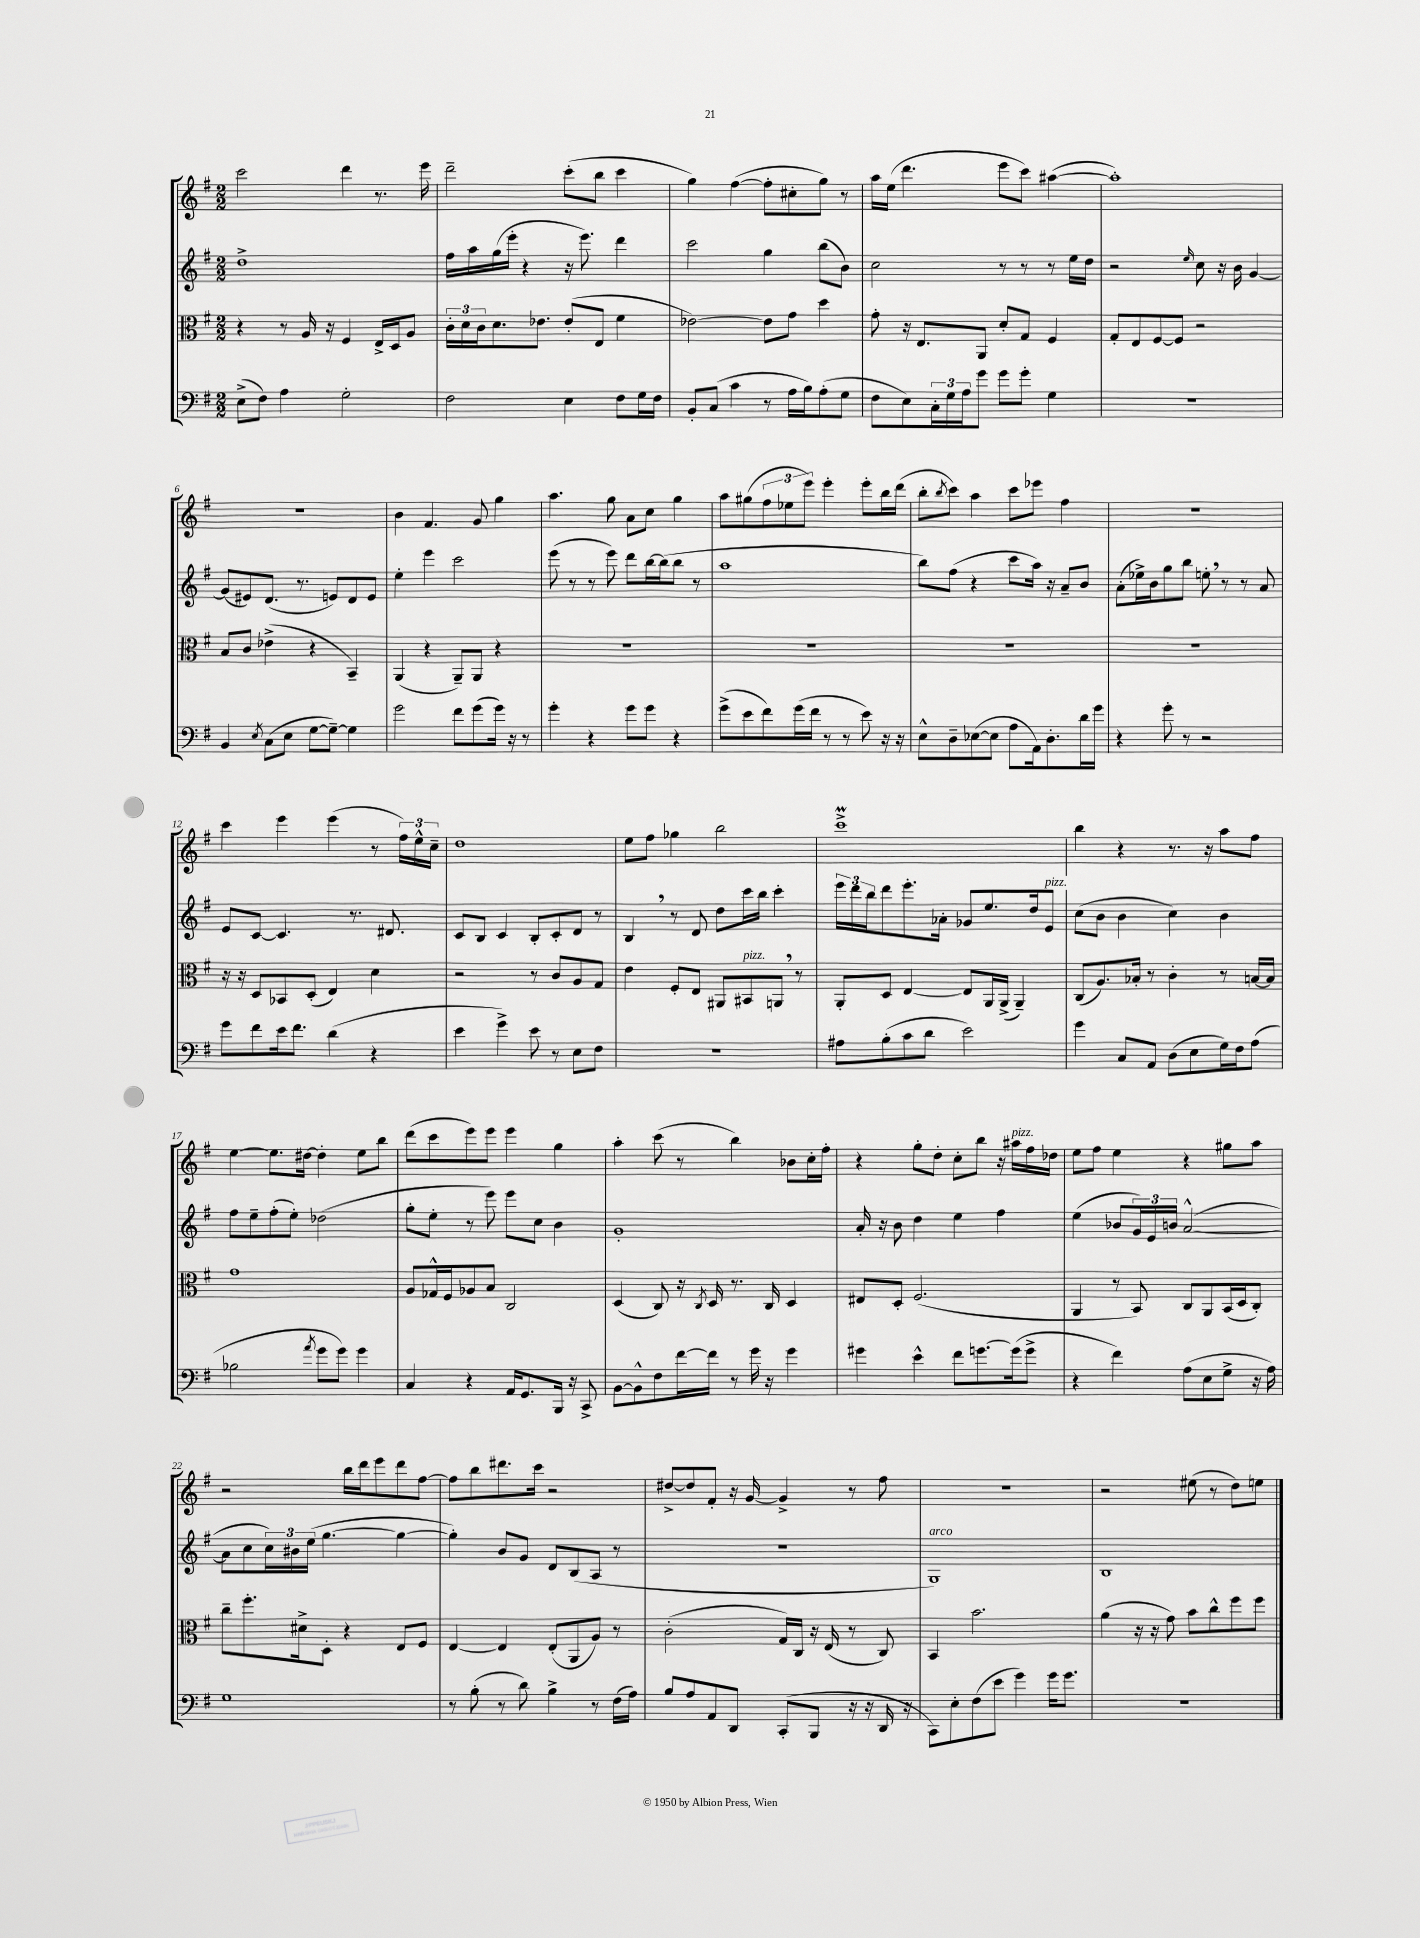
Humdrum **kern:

**kern	**kern	**kern	**kern
*staff4	*staff3	*staff2	*staff1
*clefF4	*clefC3	*clefG2	*clefG2
*k[f#]	*k[f#]	*k[f#]	*k[f#]
*M2/2	*M2/2	*M2/2	*M2/2
(8E^	4r	1dd^	2ccc
8F#)	.	.	.
4A	8r	.	.
.	16A	.	.
.	16r	.	.
2G'	4F#	.	4ddd
.	16E^	.	8.r
.	16D	.	.
.	8A	.	.
.	.	.	16eee
=	=	=	=
2F#	24c'	16ff#	2ddd~
.	24d	.	.
.	.	16aa	.
.	24c	.	.
.	8.d	(16gg	.
.	.	16eee'	.
.	.	4r	.
.	8.e-	.	.
4E	(8e-'	16r	(8ccc'
.	.	8.eee)	.
.	8E	.	8bb
8F#	4f#	4ddd	4ccc
16G	.	.	.
16F#	.	.	.
=	=	=	=
8BB'	[2e-)	2ccc	4gg)
(8C	.	.	.
4c	.	.	([4ff#
8r	8e-]	4gg	8ff#']
16A	8g	.	8cc#'
16B)	.	.	.
(8A'	4dd	(8bb	8gg)
8G	.	8b)	8r
=	=	=	=
8F#	8g'	2cc	16aa
.	.	.	(16ee
8E)	16r	.	4.ddd
.	8.E	.	.
24C'	.	.	.
24G	.	.	.
24A	.	.	.
8g	8AA	.	.
8g	8d'	8r	8eee
8g'	8G	8r	8ccc)
4G	4F#	8r	([4aa#
.	.	16ee	.
.	.	16dd	.
=	=	=	=
1r	8G'	2r	1aa#'])
.	8E	.	.
.	[8F#	.	.
.	8F#]	.	.
.	.	16qqee	.
.	2r	8cc	.
.	.	16r	.
.	.	16b	.
.	.	[4g	.
=	=	=	=
4BB	8B	(8g]	1r
.	8c	8e#)	.
8qE	.	.	.
(8C	(4e-^	(8.d	.
8E	.	.	.
.	.	8.r	.
[8G	4r	.	.
8G~_)	.	8e)	.
4G]	4BB~)	8d	.
.	.	8e	.
=	=	=	=
2g	(4AA	4ee'	4b
.	4r	4eee	4.f#
8f#	8AA~)	2ccc	.
(8g	8AA	.	8g
16g)	4r	.	4gg
16r	.	.	.
8r	.	.	.
=	=	=	=
4g'	1r	(8eee	4.aa
.	.	8r	.
4r	.	8r	.
.	.	8eee)	8gg
8g	.	8ddd	8a
8g	.	[16bb	8cc
.	.	(16bb]	.
4r	.	8bb	4gg
.	.	8r	.
=	=	=	=
(8g^	1r	1aa	8aa
8e	.	.	(8gg#
8f#)	.	.	12ff#
.	.	.	12ee-
(16g	.	.	.
.	.	.	12eee)
16f#	.	.	.
8r	.	.	4eee'
8r	.	.	.
8e)	.	.	8eee'
16r	.	.	16bb
16r	.	.	(16ddd
=	=	=	=
8E^^	1r	8bb)	8bb'
.	.	.	8qbb
8D~	.	(8ff#	8ccc)
([8E-	.	4r	4aa
8E-]	.	.	.
8A	.	8ccc	8ccc
16AA)	.	16aa)	8eee-
8.D'	.	16r	.
.	.	8a~	4ff#
16d	.	8b	.
16g	.	.	.
=	=	=	=
4r	1r	(8a'	1r
.	.	16ee-^)	.
.	.	16b	.
8g'	.	8gg	.
8r	.	8bb	.
2r	.	8ee'	.
.	.	8r	.
.	.	8r	.
.	.	8a	.
=	=	=	=
8g	16r	8e	4ccc
.	16r	.	.
8f#	8D	[8c	.
16e	8BB-	4.c]	4eee
8.f#	.	.	.
.	(8D'	.	.
(4d	4E)	.	(4eee
.	.	8.r	.
4r	4d	.	8r
.	.	8.d#	.
.	.	.	24ff#)
.	.	.	24ee^^
.	.	.	24cc~
=	=	=	=
4e	2r	8c	1dd
.	.	8B	.
4g^)	.	4c	.
8e	8r	8B'	.
8r	8c	8c'	.
8E	8A	8d	.
8F#	8G	8r	.
=	=	=	=
1r	4e	4B	8ee
.	.	.	8ff#
.	8F#'	8r	4gg-
.	8E	8d	.
.	8AA#	8dd	2bb
.	8BB#	16ccc	.
.	.	16bb	.
.	8AA	4ccc'	.
.	8r	.	.
=	=	=	=
8A#	8AA'	24eee	1ccc^
.	.	24ddd	.
.	.	24bb	.
(8B'	8D	8ddd	.
8c	[4E	8.eee'	.
8d	.	.	.
.	.	16a-'	.
2e)	8E]	8g-	.
.	16AA	8.ee	.
.	(16AA^	.	.
.	4AA~)	.	.
.	.	16dd	.
.	.	8e	.
=	=	=	=
4g	(8C	(8cc	4bb
.	8.A)	8b	.
8C	.	4b	4r
.	16B-'	.	.
8AA	8r	.	.
(8D	4c'	4cc)	8.r
8E	.	.	.
.	.	.	16r
16G)	8r	4b	8aa
16F#	.	.	.
(8A	[16B	.	8ff#
.	16B]	.	.
=	=	=	=
2B-	1g	8ff#	[4ee
.	.	8ee~	.
.	.	(8ff#'	8.ee]
.	.	8ee')	.
.	.	.	[16dd#
8qa	.	.	.
8g	.	(2dd-	4dd#']
8g)	.	.	.
4g	.	.	8ee
.	.	.	8bb
=	=	=	=
4C	8A	8gg'	(8ddd
.	16G-^^	8ee'	8ccc
.	16F#	.	.
4r	8A-	8r	8eee)
.	8B	8eee)	8eee
16AA	2C	8eee	4eee
8.GG	.	.	.
.	.	8cc	.
16BBB	.	4b	4gg
16r	.	.	.
8CC^	.	.	.
=	=	=	=
[8BB	(4D	1g'	4aa'
8BB^^]	.	.	.
8F#	8C)	.	(8ccc
[16f#	16r	.	8r
.	8qC	.	.
16f#]	16D	.	.
8r	8.r	.	4bb)
16g	.	.	.
16r	16C	.	.
4g	4D	.	8b-
.	.	.	16cc'
.	.	.	16ff#'
=	=	=	=
4g#	8E#	16a'	4r
.	.	16r	.
.	8D'	8b	.
4e^^	(2.F#	4dd	8gg'
.	.	.	8dd'
8f#	.	4ee	8cc'
[8.g	.	.	8bb
.	.	4ff#	16r
(16g]	.	.	16aa#
8g^	.	.	16ff#
.	.	.	16dd-
=	=	=	=
4r	4AA	(4ee	8ee
.	.	.	8ff#
4f#)	8r	8b-	4ee
.	8BB)	24g)	.
.	.	24e	.
.	.	24b	.
(8A	8C	([2a^^	4r
8E	8AA	.	.
8G^	(16BB	.	8gg#
.	16D	.	.
16r	8C')	.	8aa
16A)	.	.	.
=	=	=	=
1G	8cc~	8a]	2r
.	8.ff#'	8cc	.
.	.	24cc)	.
.	.	24b#	.
.	16d#^	.	.
.	.	(24ee	.
.	8D'	[4.gg	.
.	4r	.	16bb
.	.	.	16ddd
.	.	.	8eee
.	8E	4gg_	8ddd
.	8F#	.	[8ff#
=	=	=	=
8r	[4E	4gg'])	8ff#]
(8B'	.	.	8bb
8r	4E]	8b	8.ddd#
8d)	.	8g	.
.	.	.	16ccc
4B^	(8E'	8d	2r
.	8AA	(8B	.
8r	8A)	8A	.
(16F#	8r	8r	.
16A)	.	.	.
=	=	=	=
8B	(2c'	1r	[8dd#^
8A	.	.	8dd#]
8AA	.	.	8f#'
8DD	.	.	16r
.	.	.	[16g
(8CC'	16G)	.	4g^]
.	16C	.	.
8BBB	16r	.	.
.	(16E	.	.
16r	8r	.	8r
16r	.	.	.
16DD	8C)	.	8ff#
16r	.	.	.
=	=	=	=
8CC)	4BB	1G)	1r
8E'	.	.	.
(8F#	2.b	.	.
8e	.	.	.
4g)	.	.	.
16g	.	.	.
8.g	.	.	.
=	=	=	=
1r	(4a	1B	2r
.	16r	.	.
.	16r	.	.
.	8g)	.	.
.	8b	.	(8ee#
.	8cc^^	.	8r
.	8ff#	.	8dd)
.	8ff#	.	8ee
==	==	==	==
*-	*-	*-	*-
